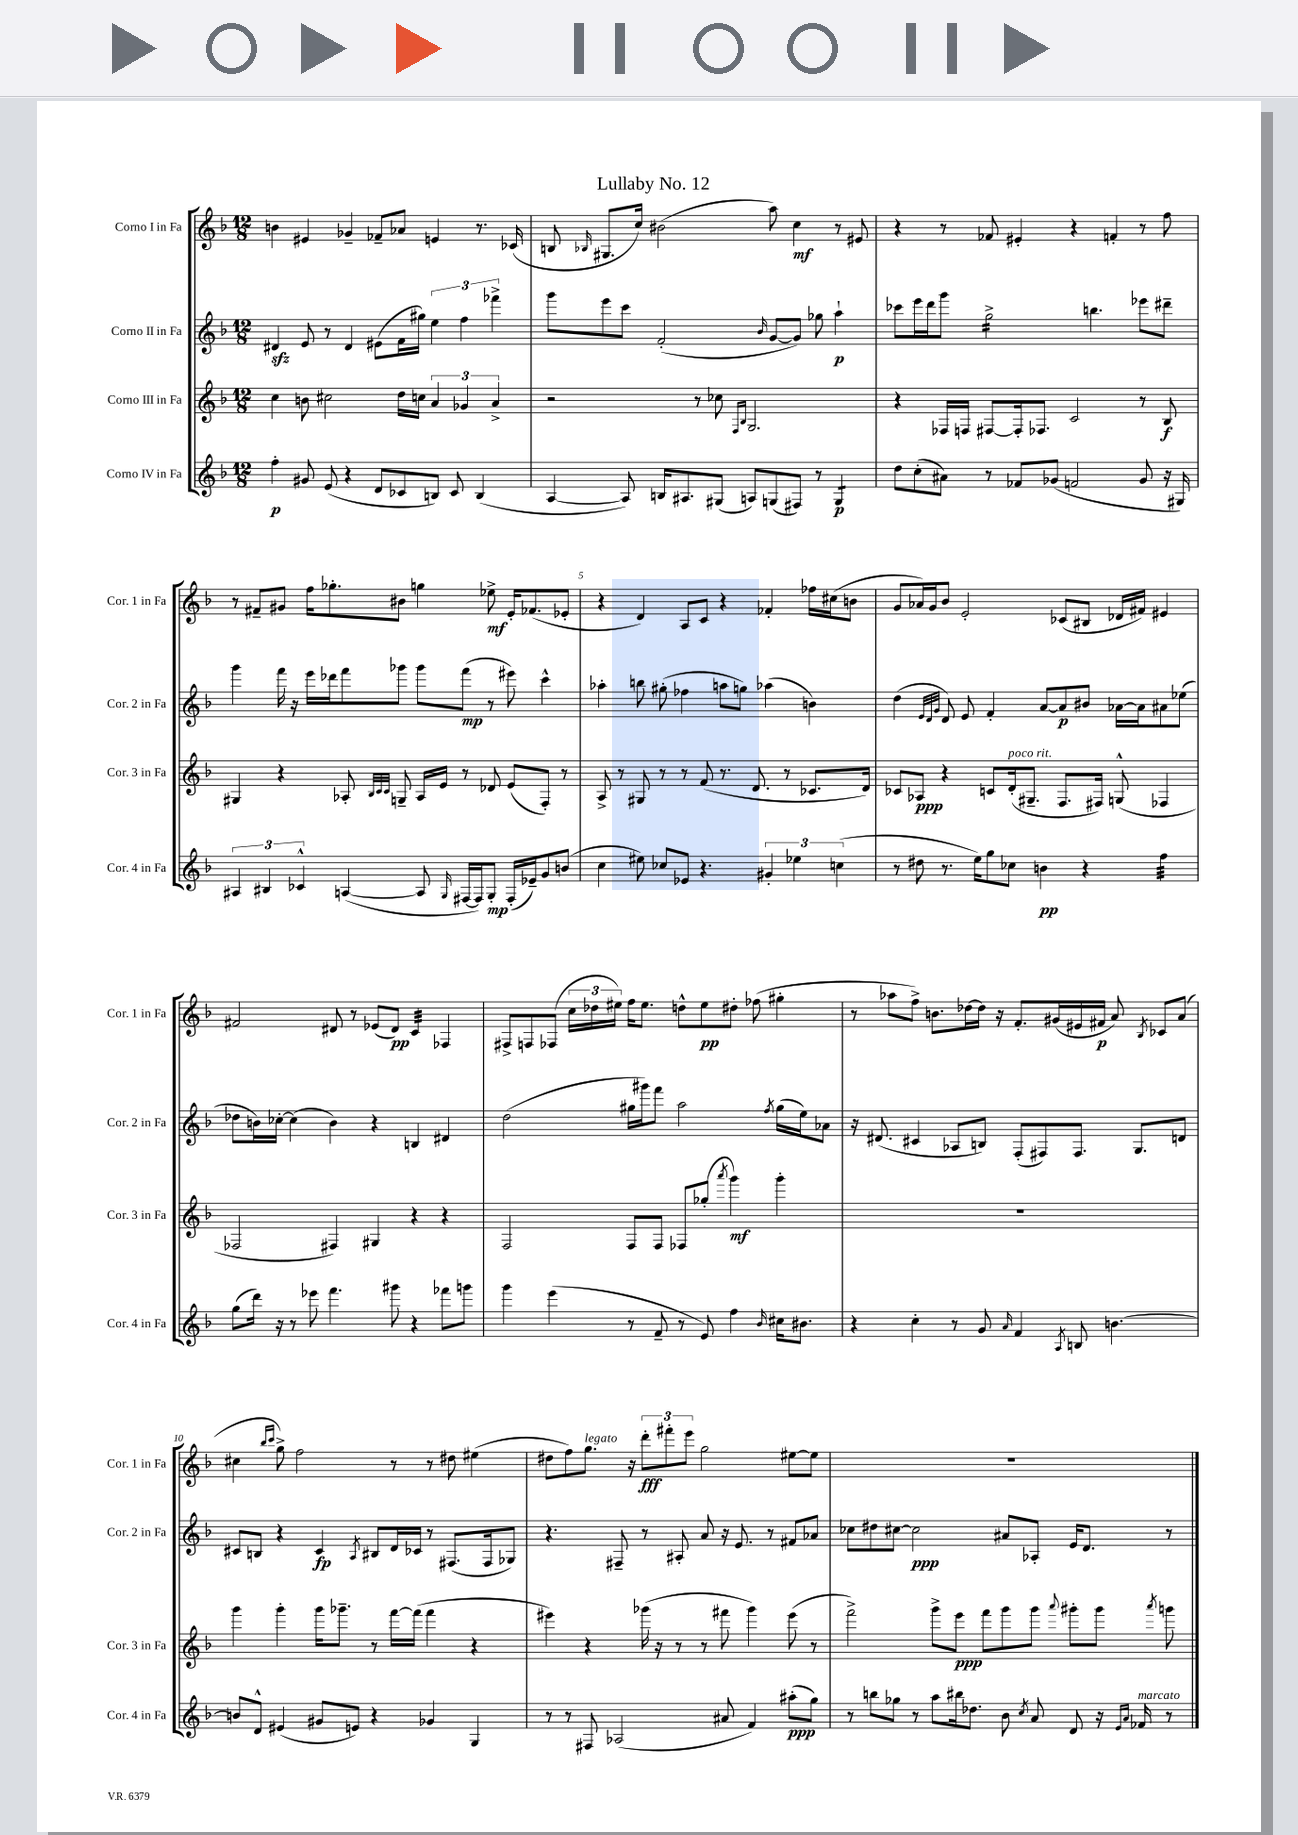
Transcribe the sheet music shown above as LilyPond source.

\header { title = "Lullaby No. 12" }
<<
\new StaffGroup <<
\new Staff = "s0" \with { instrumentName = "Corno I in Fa" shortInstrumentName = "Cor. 1 in Fa" } {
    \clef treble \key f \major \numericTimeSignature \time 12/8
    \autoBeamOff b'4 eis'4 ges'4-- fes'8[-- aes'8] e'4 r8. ces'16( |
    b8 \grace { bes16 } gis8.[ c''16]) bis'2( a''8) c''4\mf r8 eis'8 |
    r4 r8 fes'8 eis'4-. r4 f'4-. r8 f''8 |
    r8 fis'8[-- gis'8] f''16[ ges''8.-. bis'8] g''4 ees''8->\mf e'16[-. fes'8.( ees'8]-. |
    r4 d'4) a8[ c'8] r4 fes'4-. fes''16[ cis''16( b'8] |
    g'8[ aes'16) g'16 bes'8] e'2-. ces'8[( bis8] des'16[ fis'16]) eis'4 |
    fis'2 dis'8 r8 ees'8[( dis'8]\pp) c'4:32 fes4 |
    fis8[-> f8 fes8]( \tuplet 3/2 { c''16[ des''16 eis''16]) } f''16[ eis''8.] d''8[-^ eis''8\pp dis''8]-. fes''8( gis''4-. |
    r8 aes''8[ f''8]->) b'8.[ des''16~ des''16] r16 f'8.[-. gis'16( eis'16 fis'16]\p a'8) \acciaccatura { bes8 } ces'8[ a'8]( |
    cis''4 \grace { bes''16[ c'''16] } g''8->) f''2 r8 r8 dis''8 eis''4( |
    dis''8[ f''8) g''8.]^\markup { \italic "legato" } r16 \tuplet 3/2 { d'''8[-.\fff fis'''8-. e'''8] } g''2 eis''8[~ eis''8] |
    R1. \bar "|." |
}
\new Staff = "s1" \with { instrumentName = "Corno II in Fa" shortInstrumentName = "Cor. 2 in Fa" } {
    \clef treble \key f \major \numericTimeSignature \time 12/8
    \autoBeamOff dis'4\sfz e'8 r8 dis'4 eis'8[( f'16 gis''16]) \tuplet 3/2 { e''4 f''4 fes'''4-> } |
    g'''8[ e'''8 c'''8] f'2-.( \grace { bes'16 } g'8[~ g'8]) ges''8 a''4-!\p |
    ces'''8[ e'''16 d'''16 g'''8] g''2:16-> b''4. ees'''8[ dis'''8]-- |
    g'''4 f'''16 r16 e'''16[ des'''16 f'''8 ges'''8] ges'''8[ f'''8]\mp( r8 eis'''8) c'''4-^ |
    aes''4-. b''8 gis''8-.( fes''4 a''8[ g''8]) aes''4( b'4) |
    d''4( \grace { e'32[ d'32 g'32] } d'8) e'8 f'4-. a'8[~ a'8\p bis'8] aes'16[~ aes'16 ais'8 ees''8]( |
    des''8[ b'16) ces''16]~-. ces''4( b'4) r4 b4 dis'4 |
    d''2( gis''16[ gis'''16) f'''8] a''2 \acciaccatura { f''8 } gis''16[( e''16) aes'8] |
    r16 dis'8.( cis'4 aes8[ b8]) f8[-.( fis8) fis8.] g8.[ d'8] |
    cis'8[ b8] r4 cis'4\fp \acciaccatura { a8 } bis8[ d'16 ces'16] r8 fis8.[( fis16 ges8]) |
    r4. fis8-- r8 ais8-. a'8 r16 e'8. r8 fis'8[ aes'8] |
    ces''8[ dis''8 cis''8]~ cis''2\ppp ais'8[ aes8]-. e'16[ d'8.] r8 \bar "|." |
}
\new Staff = "s2" \with { instrumentName = "Corno III in Fa" shortInstrumentName = "Cor. 3 in Fa" } {
    \clef treble \key f \major \numericTimeSignature \time 12/8
    \autoBeamOff c''4 b'8 cis''2 d''16[ c''16] \tuplet 3/2 { a'4 ges'4 a'4-> } |
    r2 r8 ces''8 \grace { f16[ bes16] } g2. |
    r4 fes16[ f16] fis8[~ fis16-. fes8.] c'2 r8 bes8\f |
    gis4 r4 aes8-. \grace { bes32[ c'32 c'32] } g8-- aes16[ e'16] r8 des'8 e'8[( f8]-.) r8 |
    a8-> r8 gis8 r8 r8 f'8( r8. d'8. r8 ces'8.[ d'16]) |
    ces'8[ aes8]\ppp r4 c'8[ d'16-.^\markup { \italic "poco rit." }( gis8.]-- f8.[ fis16]) g8-^( fes4 |
    fes2 fis4) gis4 r4 r4 |
    f2 f8[ f8] fes8[ ges''8]-.( \acciaccatura { a'''8 } g'''4\mf) g'''4-. |
    R1. |
    g'''4 g'''4-. g'''16[ ges'''8.]-- r8 f'''16[~ f'''16]( f'''4 r4 |
    eis'''4) r4 ges'''16( r16 r8 r8 fis'''8 ges'''4) eis'''8( r8 |
    f'''2->) g'''8[-> e'''8]\ppp f'''8[ g'''8 g'''8] \appoggiatura { a'''8 } gis'''8[-. gis'''8] \acciaccatura { a'''8 } g'''8 \bar "|." |
}
\new Staff = "s3" \with { instrumentName = "Corno IV in Fa" shortInstrumentName = "Cor. 4 in Fa" } {
    \clef treble \key f \major \numericTimeSignature \time 12/8
    \autoBeamOff f''4-.\p gis'8 e'8( r4 d'8[ ces'8 b8]) ces'8 b4( |
    a4~ a8) b16[ ais8. gis8]( a8[) g8( fis8]) r8 g4:8\p |
    d''8[ c''8-.( ais'8]) r8 fes'8[ ges'8]( f'2 ges'8 r16 gis16) |
    \tuplet 3/2 { ais4 bis4 ces'4-^ } a4~( a8 \grace { g16 } fis16[~ fis16) g8]-.\mp fis16[-.( ees'16--) g'8 b'8]( |
    c''4 eis''8) ces''8[ ees'8] r4. \tuplet 3/2 { gis'4-. ees''4 c''4( } |
    r8 dis''8 r8. e''16[) g''8 ces''8] b'4\pp r4 f''4:32 |
    g''8[( d'''16]) r16 r8 ees'''8 f'''4. gis'''8 r4 fes'''8[ g'''8] |
    g'''4 e'''4( r8 f'8-- r8 e'8) f''4 \grace { bes'16 } cis''16[ bis'8.] |
    r4 c''4-. r8 g'8 \grace { a'16 } f'4 \acciaccatura { a8 } b8 b'4.~ |
    b'8[ d'8]-^ eis'4( gis'8[ e'8]) r4 ges'4 g4 |
    r8 r8 fis8 aes2( ais'8 f'4) ais''8[-.\ppp( g''8]) |
    r8 b''8[ ges''8] r8 a''8[ bis''16 des''8.] bes'8 \acciaccatura { c''8 } a'8 d'8 r16 \grace { e'16[ a'16] } fes'16^\markup { \italic "marcato" } r8 \bar "|." |
}
>>
>>
\layout { \context { \Score \override BarNumber.break-visibility = ##(#f #t #t) barNumberVisibility = #(every-nth-bar-number-visible 5) } }
